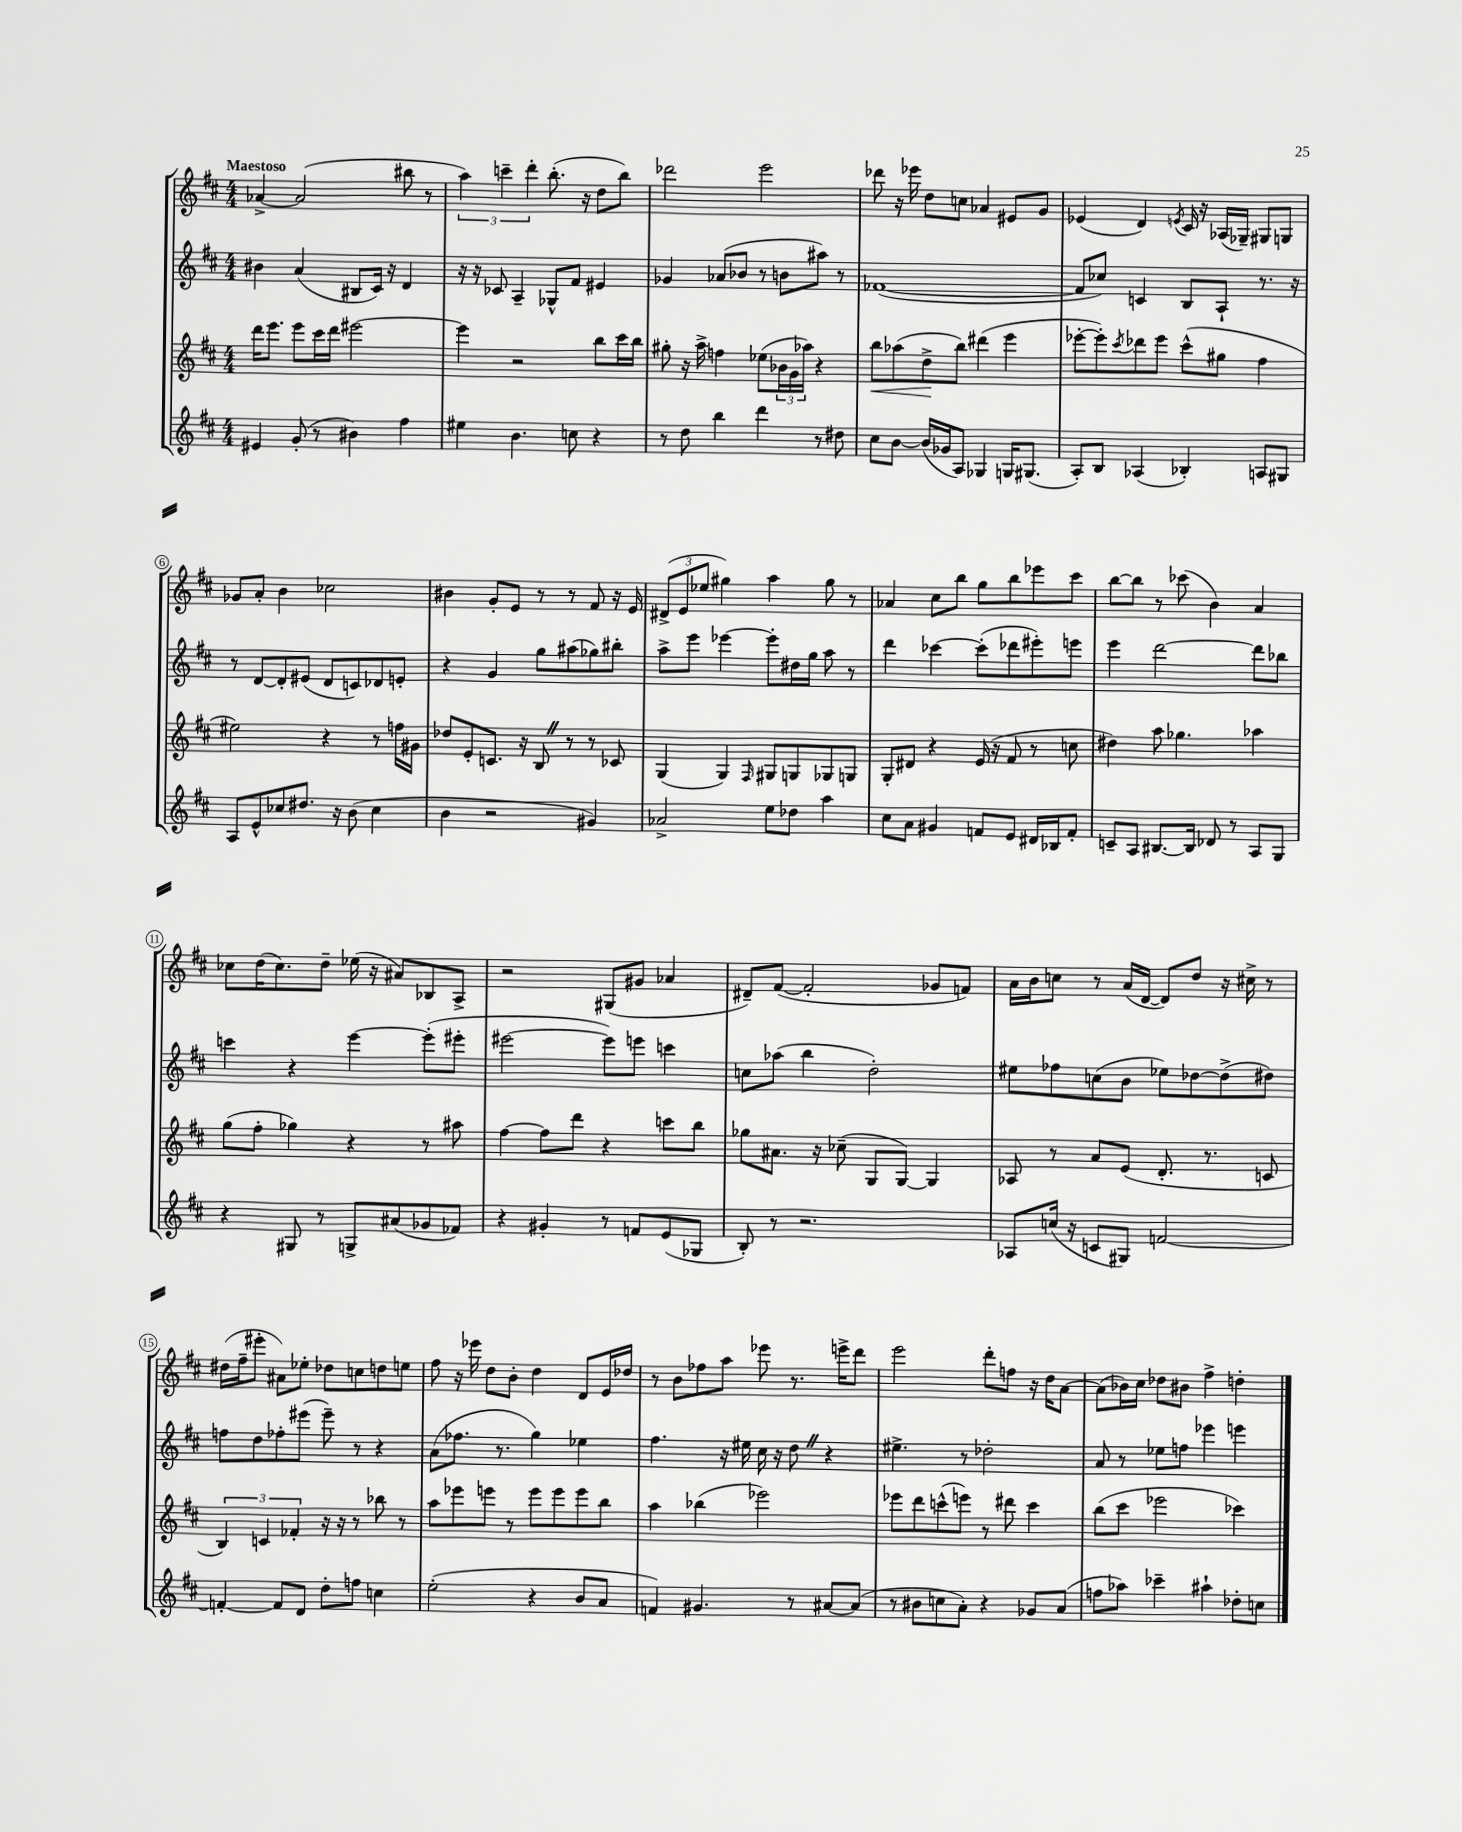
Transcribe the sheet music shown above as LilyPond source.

<<
\new StaffGroup <<
\new Staff = "s0" {
    \clef treble \key d \major \numericTimeSignature \time 4/4 \tempo "Maestoso"
    aes'4~-> aes'2( bis''8 r8 |
    \tuplet 3/2 { a''4) c'''4-- d'''4-. } b''8.-.( r16 d''8 b''8) |
    des'''2 e'''2 |
    des'''8 r16 ees'''16 d''8 c''8 aes'4 eis'8 g'8 |
    ees'4( d'4) \acciaccatura { e'8 } cis'16 r16 aes16( ges16--) gis8 g8 |
    ges'8 a'8-. b'4 ces''2 |
    bis'4 g'8-. e'8 r8 r8 fis'8 r16 e'16 |
    \tuplet 3/2 { dis'8->( e'8 ees''8 } gis''4) a''4 gis''8 r8 |
    aes'4 cis''8 b''8 g''8 b''8 ees'''8 cis'''8 |
    b''8~ b''8 r8 ces'''8( b'4) a'4 |
    ces''8 d''16( ces''8.) d''8-- ees''16( r16 ais'8) bes8 a8-> |
    r2 gis8( gis'8 aes'4 |
    dis'8--) fis'8~( fis'2-. ges'8 f'8) |
    a'16 b'16 c''8 r8 a'16( d'16~ d'8) d''8 r16 cis''16-> r8 |
    dis''16( fis''16-- eis'''8-. ais'8) ees''8-. des''8 c''8 d''8 e''8 |
    fis''8 r16 ees'''16 d''8 b'8-. d''4 d'8 e'16 des''16 |
    r8 b'8 fes''8 a''8 ees'''8 r8. e'''16-> d'''8 |
    e'''2 d'''8-. f''8 r16 d''16 a'8~ |
    a'8( bes'16) cis''16 des''8 bis'8 fis''4-> d''4-. \bar "|." |
}
\new Staff = "s1" {
    \clef treble \key d \major \numericTimeSignature \time 4/4
    bis'4 a'4( bis8 cis'16) r16 d'4 |
    r16 r16 ces'8 a4-- ges8-^ fis'8 eis'4 |
    ges'4 aes'8( bes'8 r8 b'8 ais''8) r8 |
    fes'1~( |
    fes'8 ces''8) c'4 b8 a8-! r8. r16 |
    r8 d'8~ d'8-. eis'8( d'8 c'8) des'8 e'8-. |
    r4 g'4 g''8 ais''8( ges''8) bis''8-. |
    a''8-> e'''8 ees'''4~ ees'''8-. dis''16 g''16 a''8 r8 |
    d'''4 ces'''4~ ces'''8-.( des'''8 eis'''8-.) e'''8 |
    e'''4 d'''2~ d'''8 bes''8 |
    c'''4 r4 e'''4~ e'''8-.( eis'''8-. |
    eis'''2~ eis'''8) e'''8 c'''4 |
    c''8 aes''8( b''4 d''2-.) |
    eis''8 fes''8 c''8( b'8 ees''8) des''8~ des''8->( dis''8) |
    f''8 d''8 fes''8-. eis'''8( eis'''8--) r8 r4 |
    a'8( fes''8. r8. g''4) ees''4 |
    fis''4. r16 eis''16 cis''16 r16 d''8 \once \override BreathingSign.text = \markup { \musicglyph "scripts.caesura.straight" } \breathe r4 |
    eis''4.-> r8 des''2-. |
    a'8 r8 ees''8 f''8 ees'''4 e'''4 \bar "|." |
}
\new Staff = "s2" {
    \clef treble \key d \major \numericTimeSignature \time 4/4
    d'''16 e'''8. e'''8 cis'''16 d'''16 eis'''2~ |
    eis'''4 r2 b''8 cis'''16 b''16 |
    gis''8-. r16 a''16-> f''4 ees''8( \tuplet 3/2 { bes'16 g'16 aes''16) } r4 |
    b''8\< aes''8( d''8->\! b''8) dis'''4( e'''4 |
    ees'''8~-. ees'''8-.) \acciaccatura { cis'''8 } des'''8 ees'''8 cis'''8-^( gis''8 fis''4 |
    eis''2) r4 r8 f''16 gis'16 |
    des''8 e'8-. c'8. r16 b8 \once \override BreathingSign.text = \markup { \musicglyph "scripts.caesura.straight" } \breathe r8 r8 ces'8 |
    g4( g4) \grace { fis16 } gis8 g8 ges8 g8 |
    g8-. dis'8 r4 e'16( r16 fis'8 r8 c''8 |
    dis''4) a''8 ges''4. aes''4 |
    g''8( fis''8-. ges''4) r4 r8 ais''8 |
    fis''4~ fis''8 d'''8 r4 c'''8 b''8 |
    ges''8 ais'8. r16 ces''8--( g8 g8~) g4 |
    aes8 r8 a'8 e'8( d'8.-. r8. c'8 |
    \tuplet 3/2 { b4) c'4 fes'4-. } r16 r16 r8 bes''8 r8 |
    a''8 ees'''8 e'''8 r8 e'''8 e'''8 e'''8 b''8 |
    a''4 bes''4( ees'''2) |
    ees'''8 d'''8 c'''8-^( e'''8) r8 dis'''8 c'''4 |
    b''8( cis'''8 ees'''2 ces'''4) \bar "|." |
}
\new Staff = "s3" {
    \clef treble \key d \major \numericTimeSignature \time 4/4
    eis'4 g'8-.( r8 bis'4) fis''4 |
    eis''4 b'4. c''8 r4 |
    r8 d''8 b''4 d'''4 r8 dis''8 |
    cis''8 b'8~ b'16( ges'16 a8) ges4 g16 gis8.( |
    a8-.) b8 aes4( bes4-.) a8 gis8 |
    a8 e'8-^ ces''8 dis''8. r16 b'8( ces''4 |
    b'4 r2 gis'4) |
    aes'2-> e''8 des''8 a''4 |
    cis''8 a'8 gis'4 f'8 e'8 dis'16 bes16 f'8-. |
    c'8-- a8 bis8.~ bis16 des'8 r8 a8 g8 |
    r4 gis8 r8 g8-> ais'8( ges'8 fes'8) |
    r4 gis'4-. r8 f'8 e'8( ges8 |
    b8-.) r8 r2. |
    aes8 c''16( r16 c'8 gis8) f'2~ |
    f'4~-. f'8 d'8 d''8-. f''8 c''4 |
    e''2-.( r4 b'8 a'8 |
    f'4) gis'4. r8 ais'8~ ais'8( |
    r8 bis'8 c''8 a'8-.) r4 ges'8 a'8( |
    f''8 aes''8) ces'''4-- ais''4-! des''8-. c''8 \bar "|." |
}
>>
>>
\layout { \context { \Score \override BarNumber.stencil = #(make-stencil-circler 0.1 0.3 ly:text-interface::print) } }
